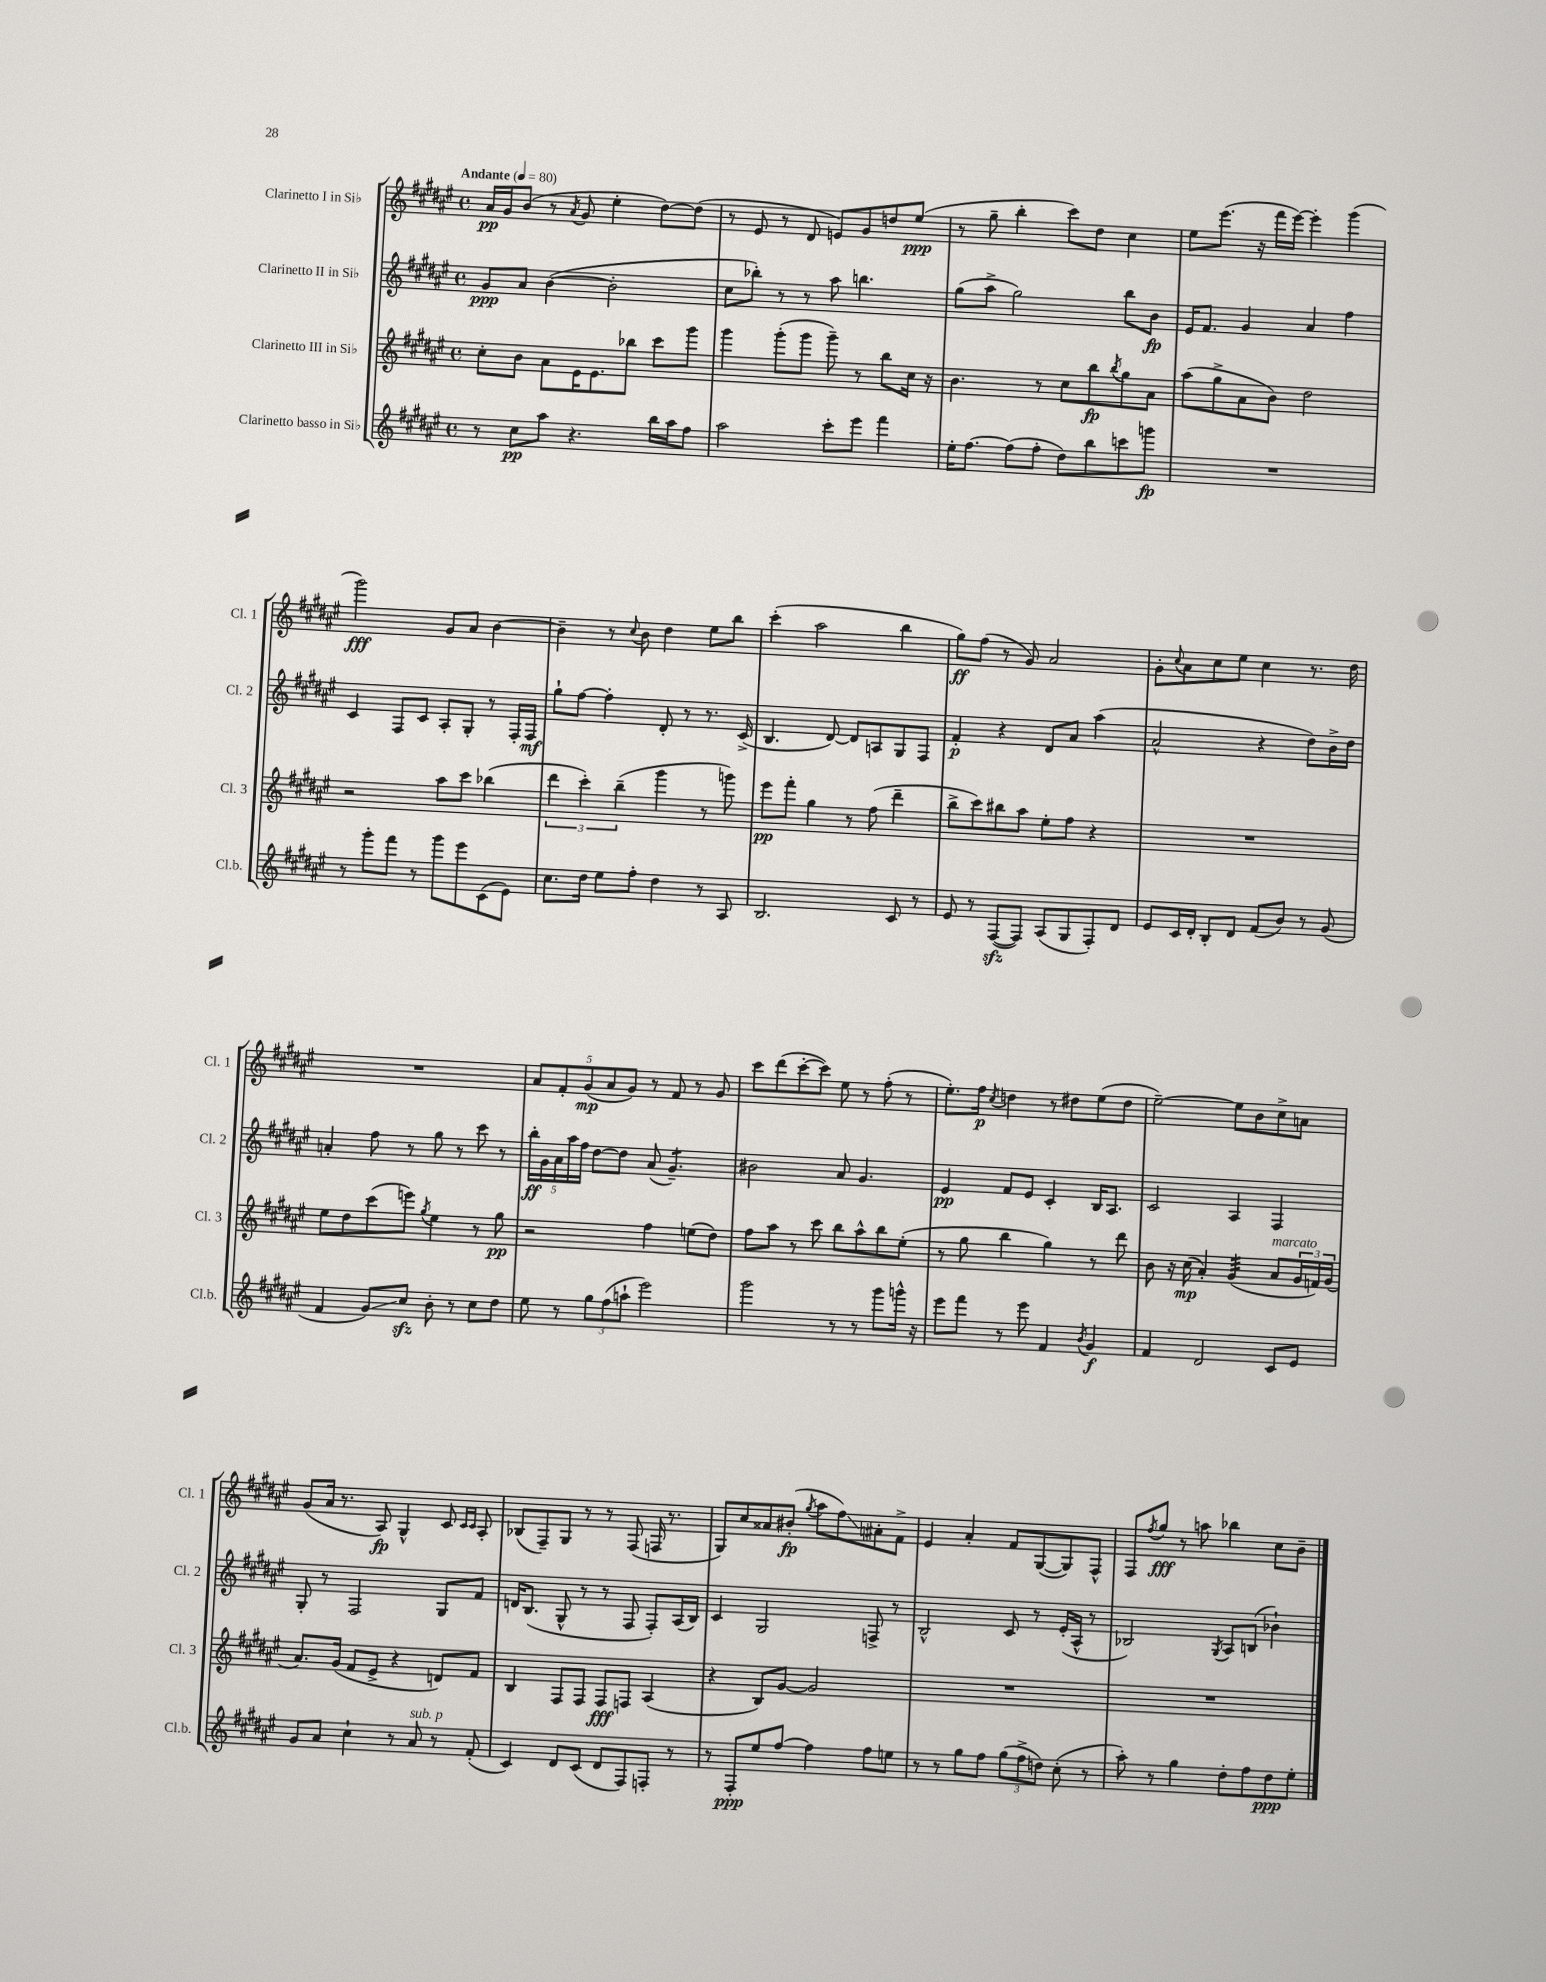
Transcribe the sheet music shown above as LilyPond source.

<<
\new StaffGroup <<
\new Staff = "s0" \with { instrumentName = "Clarinetto I in Sib" shortInstrumentName = "Cl. 1" } {
    \clef treble \key fis \major \defaultTimeSignature \time 4/4 \tempo "Andante" 4 = 80
    ais'16\pp gis'16 b'8( r8 \acciaccatura { ais'8 } gis'8 eis''4-. dis''8~) dis''8( |
    r8 eis'8 r8 dis'8 e'8) gis'8 d''8 eis''8\ppp( |
    r8 gis''8-- b''4-. cis'''8) dis''8 cis''4 |
    eis''8 eis'''8.( r16 fis'''16 eis'''16~) eis'''4-. gis'''4( |
    gis'''2\fff) gis'8 ais'8 b'4~ |
    b'4-- r8 \appoggiatura { cis''8 } b'8 dis''4 eis''8 b''8 |
    cis'''4-.( ais''2 b''4 |
    gis''8\ff) fis''8( r8 gis'8) ais'2 |
    gis'8-. \appoggiatura { cis''8 } ais'8 cis''8 eis''8 cis''4 r8. dis''16 |
    R1 |
    \tuplet 5/4 { ais'8 fis'8-. gis'8\mp( ais'8 gis'8) } r8 fis'8 r8 gis'8 |
    cis'''8 dis'''8( cis'''8~-. cis'''8) eis''8 r8 fis''8-.( r8 |
    eis''8.-.) fis''16\p \acciaccatura { cis''8 } d''4 r8 dis''8 eis''8( dis''8 |
    eis''2~--) eis''8 b'8 cis''8-> a'8 |
    gis'8( ais'16 r8. ais8\fp) gis4-^ cis'8 \grace { cis'16 cis'16 } ais8-. |
    bes8( fis8--) gis8 r8 r8 fis8( f16 r8. |
    gis8) cis''8 aisis'8 bis'8-.\fp( \acciaccatura { gis''8 } ais''8 fis''8\glissando) ais'8-. fis'8-> |
    eis'4 ais'4-. fis'8 gis8~( gis8) fis8-^ |
    fis8 \acciaccatura { fis''8 } gis''8\fff r8 a''8 bes''4 cis''8 b'8-- \bar "|." |
}
\new Staff = "s1" \with { instrumentName = "Clarinetto II in Sib" shortInstrumentName = "Cl. 2" } {
    \clef treble \key fis \major \defaultTimeSignature \time 4/4
    gis'8\ppp ais'8 b'4~( b'2-. |
    cis''8 bes''8-.) r8 r8 ais''8 b''4. |
    gis''8( ais''8-> gis''2) b''8 b'8\fp |
    eis'16 fis'8. gis'4 ais'4 fis''4 |
    cis'4 fis8 cis'8 ais8-. gis8-. r8 fis16-. fis16\mf |
    gis''8-! fis''8~ fis''4-. dis'8-. r8 r8. cis'16->( |
    b4. dis'8~) dis'8 a8 gis8 fis8 |
    fis'4-.\p r4 dis'8 ais'8 ais''4( |
    ais'2-^ r4 dis''8) b'16-> dis''16 |
    a'4-. fis''8 r8 gis''8 r8 cis'''8 r8 |
    \tuplet 5/4 { b''16-.\ff gis'16 ais'16 ais''16 fis''16 } dis''8~ dis''8 ais'8( gis'4.:8--) |
    bis'2 ais'8 gis'4. |
    eis'4\pp fis'8 eis'8 cis'4-. b16 ais8. |
    cis'2 ais4 fis4 |
    gis8-. r8 fis2 gis8 fis'8 |
    d'16 b8.( gis8-^ r8 r8 fis8 fis8-.) ais16( b16) |
    cis'4 gis2 f8-> r8 |
    b2-^ cis'8 r8 eis'16-.( ais16-^ r8 |
    bes2) \acciaccatura { gis8 } ais8 b8( bes'4-!) \bar "|." |
}
\new Staff = "s2" \with { instrumentName = "Clarinetto III in Sib" shortInstrumentName = "Cl. 3" } {
    \clef treble \key fis \major \defaultTimeSignature \time 4/4
    cis''8-. b'8 ais'8 eis'16 eis'8. bes''8 cis'''8 gis'''8 |
    gis'''4 gis'''8-.( gis'''8 gis'''8--) r8 b''8 cis''16 r16 |
    b'4. r8 cis''8 b''8\fp \acciaccatura { b''8 } gis''8 ais'8 |
    ais''8( gis''8-> ais'8 b'8) dis''2 |
    r2 ais''8 cis'''8 bes''4( |
    \tuplet 3/2 { dis'''4 cis'''4-.) b''4--( } gis'''4 r8 g'''8) |
    eis'''8\pp fis'''8-. gis''4 r8 fis''8( dis'''4-- |
    b''8-> cis'''8) bis''8 ais''8 eis''8-. fis''8 r4 |
    R1 |
    eis''8 dis''8 cis'''8( e'''8) \acciaccatura { gis''8 } eis''4 r8 gis''8\pp |
    r2 fis''4 e''8( dis''8) |
    fis''8 ais''8 r8 cis'''8 b''8 ais''8-^ b''8 eis''8-.( |
    r8 gis''8 b''4 gis''4) r8 dis'''8 |
    b'8 r16 cis''16\mp( ais'4-.) gis'4:32( ais'8^\markup { \italic "marcato" } \tuplet 3/2 { gis'16 f'16) gis'16( } |
    ais'8.) gis'16( fis'8 eis'8-> r4 d'8) fis'8 |
    b4 fis8 fis8 fis8\fff f8 ais4( |
    r4 b8) gis'8~ gis'2 |
    R1 |
    R1 \bar "|." |
}
\new Staff = "s3" \with { instrumentName = "Clarinetto basso in Sib" shortInstrumentName = "Cl.b." } {
    \clef treble \key fis \major \defaultTimeSignature \time 4/4
    r8 cis''8\pp ais''8 r4. b''16 ais''16 fis''8 |
    ais''2 cis'''8-. eis'''8 fis'''4 |
    eis''16-. fis''8.~ fis''8( fis''8-. dis''8) b''8 c'''8 g'''8\fp |
    R1 |
    r8 gis'''8-. fis'''8 r8 gis'''8 eis'''8 cis'8( eis'8) |
    cis''8. dis''16 eis''8 fis''8-. dis''4 r8 ais8 |
    b2. cis'8 r8 |
    eis'8 r8 fis8~\sfz( fis8) ais8( gis8 fis8-.) dis'8 |
    eis'8 cis'16 dis'16-. b8-. dis'8 fis'8( b'8) r8 gis'8( |
    fis'4 gis'8\glissando) cis''8\sfz b'8-. r8 cis''8 dis''8 |
    eis''8 r8 \tuplet 3/2 { gis''8 fis''8( a''8-! } eis'''2) |
    gis'''2 r8 r8 gis'''8 g'''16-^ r16 |
    eis'''8 fis'''8 r8 eis'''8 fis'4 \acciaccatura { b'8 } gis'4\f |
    fis'4 dis'2 cis'8 eis'8 |
    gis'8 ais'8 cis''4-! r8 ais'8^\markup { \italic "sub. p" } r8 fis'8-.( |
    cis'4) dis'8 cis'8( dis'8 fis8) f8-. r8 |
    r8 fis8-.\ppp eis''8 fis''8~ fis''4 fis''8 e''8 |
    r8 r8 gis''8 fis''8 \tuplet 3/2 { gis''8( fis''8-> d''8) } cis''8-.( r8 |
    ais''8-.) r8 gis''4 dis''8-. fis''8 dis''8\ppp eis''8-. \bar "|." |
}
>>
>>
\layout { \context { \Score \remove "Bar_number_engraver" } }
